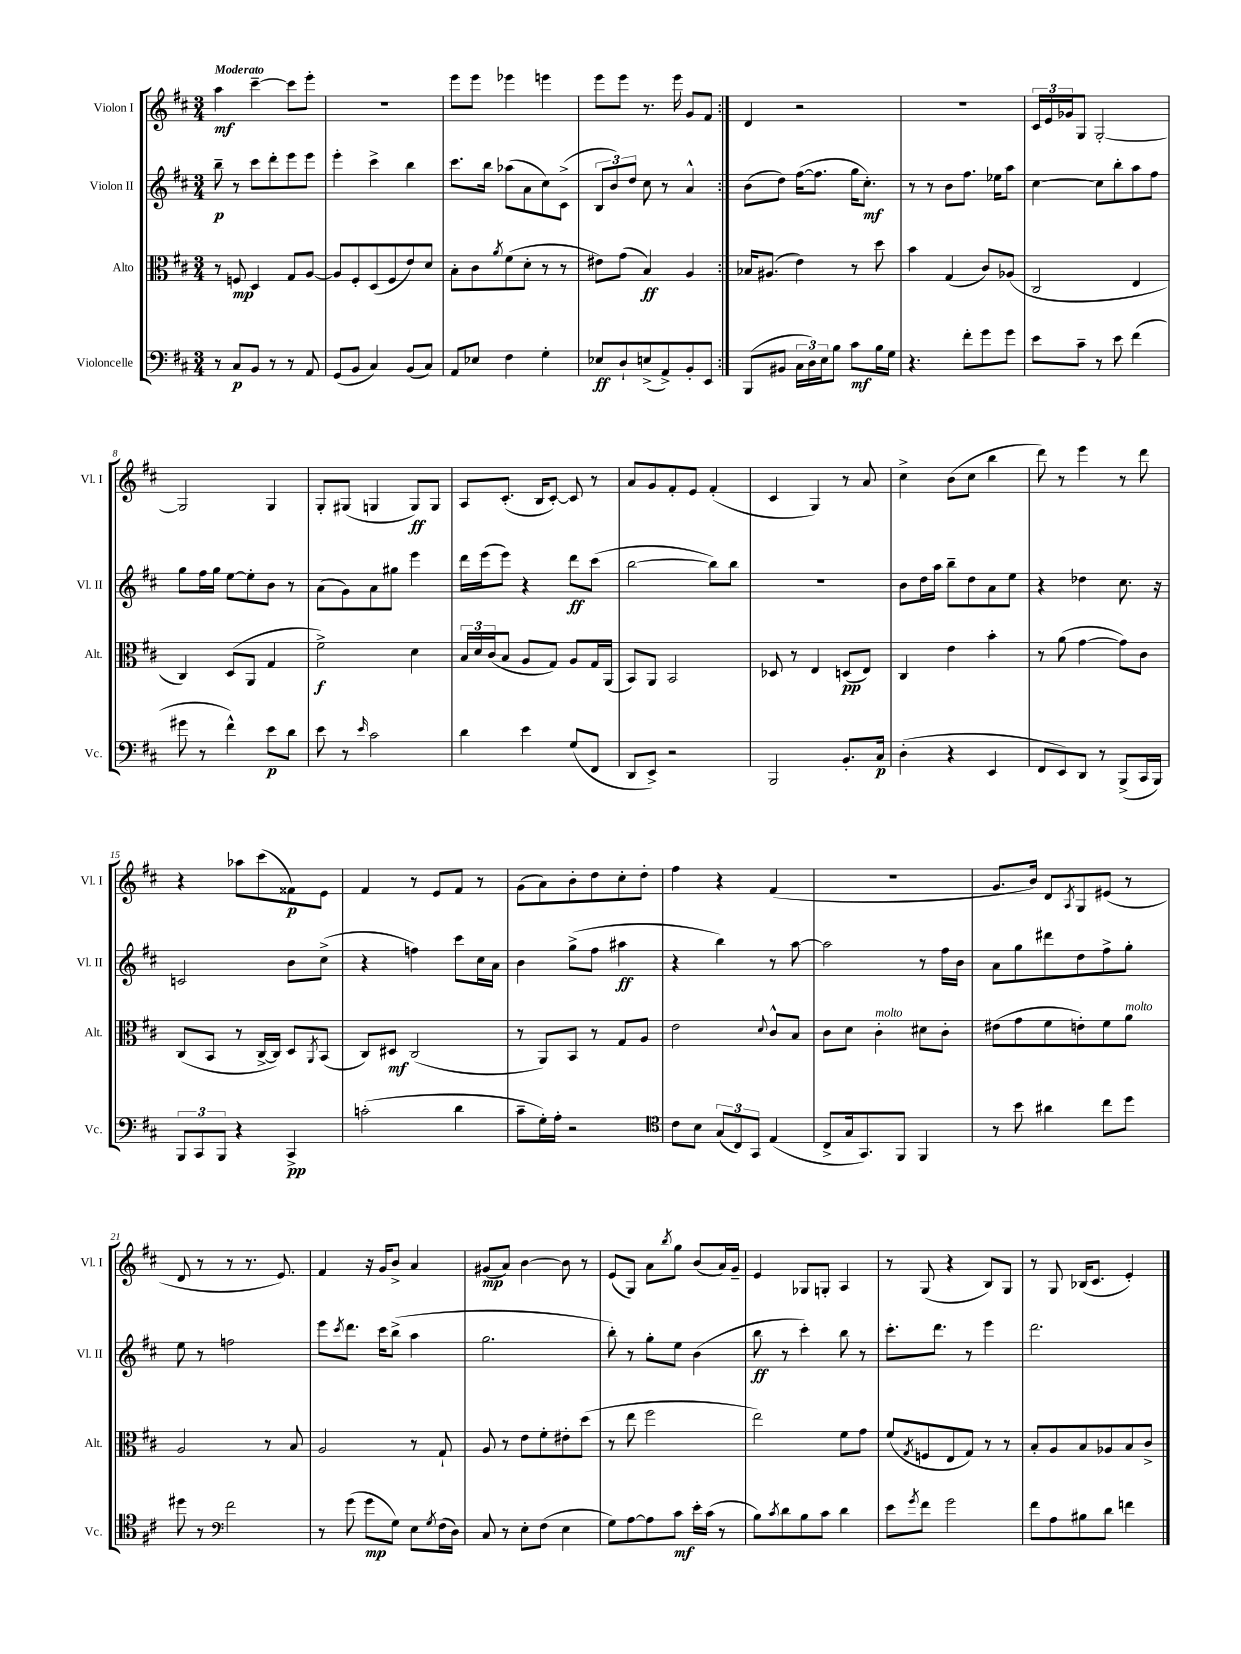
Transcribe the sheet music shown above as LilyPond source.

<<
\new StaffGroup <<
\new Staff = "s0" \with { instrumentName = "Violon I" shortInstrumentName = "Vl. I" } {
    \clef treble \key d \major \numericTimeSignature \time 3/4 \tempo "Moderato"
    \repeat volta 2 { a''4\mf cis'''4~-- cis'''8 e'''8-. |
    R2. |
    e'''8 e'''8 ees'''4 e'''4 |
    e'''8 e'''8 r8. e'''16 g'8 fis'8 | }
    d'4 r2 |
    R2. |
    \tuplet 3/2 { cis'16 e'16 ges'16 } g8 g2~-. |
    g2 g4 |
    g8-. gis8( g4 g8\ff) g8 |
    a8 cis'8.-.( b16 cis'8~-.) cis'8 r8 |
    a'8 g'8 fis'8-. e'8 fis'4-.( |
    cis'4 g4) r8 a'8 |
    cis''4-> b'8( cis''8 b''4 |
    d'''8) r8 e'''4 r8 d'''8 |
    r4 aes''8 cis'''8( fisis'8\p) e'8 |
    fis'4 r8 e'8 fis'8 r8 |
    g'8( a'8) b'8-. d''8 cis''8-. d''8-. |
    fis''4 r4 fis'4( |
    R2. |
    g'8. b'16) d'8 \acciaccatura { a8 } g8 eis'8( r8 |
    d'8 r8 r8 r8. e'8.) |
    fis'4 r16 g'16 b'8-> a'4 |
    gis'8\mp( a'8) b'4~ b'8 r8 |
    e'8( g8) a'8 \acciaccatura { b''8 } g''8 b'8( a'16) g'16-- |
    e'4 ges8 g8-. a4 |
    r8 g8( r4 b8) g8 |
    r8 g8 bes16( cis'8. e'4-.) \bar "|." |
}
\new Staff = "s1" \with { instrumentName = "Violon II" shortInstrumentName = "Vl. II" } {
    \clef treble \key d \major \numericTimeSignature \time 3/4
    \repeat volta 2 { b''8--\p r8 cis'''8 d'''8-. e'''8 e'''8 |
    e'''4-. cis'''4-> b''4 |
    cis'''8. b''16 aes''8( a'8 cis''8) cis'8->( |
    \tuplet 3/2 { b8 b'8) d''8 } cis''8 r8 a'4-^ | }
    b'8( d''8) fis''16~( fis''8. g''16 cis''8.-.\mf) |
    r8 r8 b'8 fis''8. ees''16 a''8 |
    cis''4~ cis''8 b''8-. a''8 fis''8 |
    g''8 fis''16 g''16 e''8~ e''8-. b'8 r8 |
    a'8( g'8) a'8 gis''8 e'''4 |
    d'''16 e'''16( e'''8) r4 d'''8\ff cis'''8( |
    b''2~ b''8) b''8 |
    r2. |
    b'8 d''16 a''16 b''8-- d''8 a'8 e''8 |
    r4 des''4 cis''8. r16 |
    c'2 b'8 cis''8->( |
    r4 f''4) cis'''8 cis''16 a'16 |
    b'4 g''8->( fis''8 ais''4\ff |
    r4 b''4) r8 a''8~ |
    a''2 r8 fis''16 b'16 |
    a'8 g''8 dis'''8 d''8 fis''8-> g''8-. |
    e''8 r8 f''2 |
    e'''8 \acciaccatura { cis'''8 } d'''8. cis'''16 b''8->( a''4 |
    g''2. |
    b''8-.) r8 g''8-. e''8 b'4( |
    b''8\ff r8 cis'''4-.) b''8 r8 |
    cis'''8.-. d'''8. r8 e'''4 |
    d'''2. \bar "|." |
}
\new Staff = "s2" \with { instrumentName = "Alto" shortInstrumentName = "Alt." } {
    \clef alto \key d \major \numericTimeSignature \time 3/4
    \repeat volta 2 { r8 f8\mp d4 g8 a8~ |
    a8 fis8-. d8( fis8 e'8) d'8 |
    b8-. cis'8 \acciaccatura { a'8 } fis'8( d'8-. r8 r8 |
    eis'8) g'8( b4\ff) a4 | }
    bes16 ais8.( e'4) r8 d''8 |
    b'4 g4( cis'8) aes8( |
    cis2 e4 |
    cis4) d8( a,8 g4 |
    fis'2->\f) d'4 |
    \tuplet 3/2 { b16 d'16 cis'16( } b8 a8 g8) a8 g16 a,16( |
    b,8) a,8 b,2 |
    des8 r8 e4 d8\pp( e8) |
    cis4 e'4 b'4-. |
    r8 a'8( g'4~ g'8) cis'8 |
    cis8( b,8 r8 cis16~-> cis16) d8 \acciaccatura { a,8 } b,8( |
    cis8) dis8\mf cis2( |
    r8 a,8) b,8 r8 g8 a8 |
    e'2 \appoggiatura { d'8 } cis'8-^ b8 |
    cis'8 d'8 cis'4-.^\markup { \italic "molto" } dis'8 cis'8-. |
    eis'8( g'8 fis'8 e'8-.) fis'8 a'8^\markup { \italic "molto" } |
    a2 r8 b8 |
    a2 r8 g8-! |
    a8 r8 e'8 fis'8-. eis'8-. d''8( |
    r8 e''8 fis''2 |
    e''2) fis'8 g'8 |
    fis'8( \acciaccatura { g8 } f8 e8 g8) r8 r8 |
    b8-. a8 b8 aes8 b8 cis'8-> \bar "|." |
}
\new Staff = "s3" \with { instrumentName = "Violoncelle" shortInstrumentName = "Vc." } {
    \clef bass \key d \major \numericTimeSignature \time 3/4
    \repeat volta 2 { r8 cis8\p b,8 r8 r8 a,8 |
    g,8( b,8 cis4) b,8( cis8) |
    a,8 ees8 fis4 g4-. |
    ees8\ff d8-! e8->( a,8->) b,8-. e,8 | }
    b,,8( bis,8 \tuplet 3/2 { cis16 d16) e16 } b8 cis'8\mf b16 g16 |
    r4. fis'8-. g'8 g'8 |
    e'8 cis'8-- r8 e'8 fis'4( |
    gis'8 r8 fis'4-^) e'8\p d'8 |
    e'8 r8 \grace { e'16 } cis'2 |
    d'4 e'4 g8( fis,8 |
    d,8 e,8->) r2 |
    b,,2 b,8.-. cis16\p |
    d4-.( r4 e,4 |
    fis,8 e,8) d,8 r8 b,,8->( cis,16 b,,16) |
    \tuplet 3/2 { b,,8 cis,8 b,,8 } r4 cis,4->\pp |
    c'2-.( d'4 |
    cis'8-- g16-.) a16-. r2 |
    \clef tenor cis'8 b8 \tuplet 3/2 { g8( cis8) g,8 } e4( |
    cis8-> g16 g,8.) fis,8 fis,4 |
    r8 b'8 ais'4 cis''8 d''8 |
    dis''8 r8 \clef bass fis'2 |
    r8 g'8( g'8\mp g8) e8 \acciaccatura { g8 } fis16( d16) |
    cis8 r8 e8-. fis8( e4 |
    g8) a8~ a8 cis'8\mf e'16-. cis'16( r8 |
    b8) \acciaccatura { cis'8 } d'8 b8 cis'8 d'4 |
    e'8 \acciaccatura { g'8 } fis'8 g'2 |
    fis'8 a8 bis8 d'8 f'4 \bar "|." |
}
>>
>>
